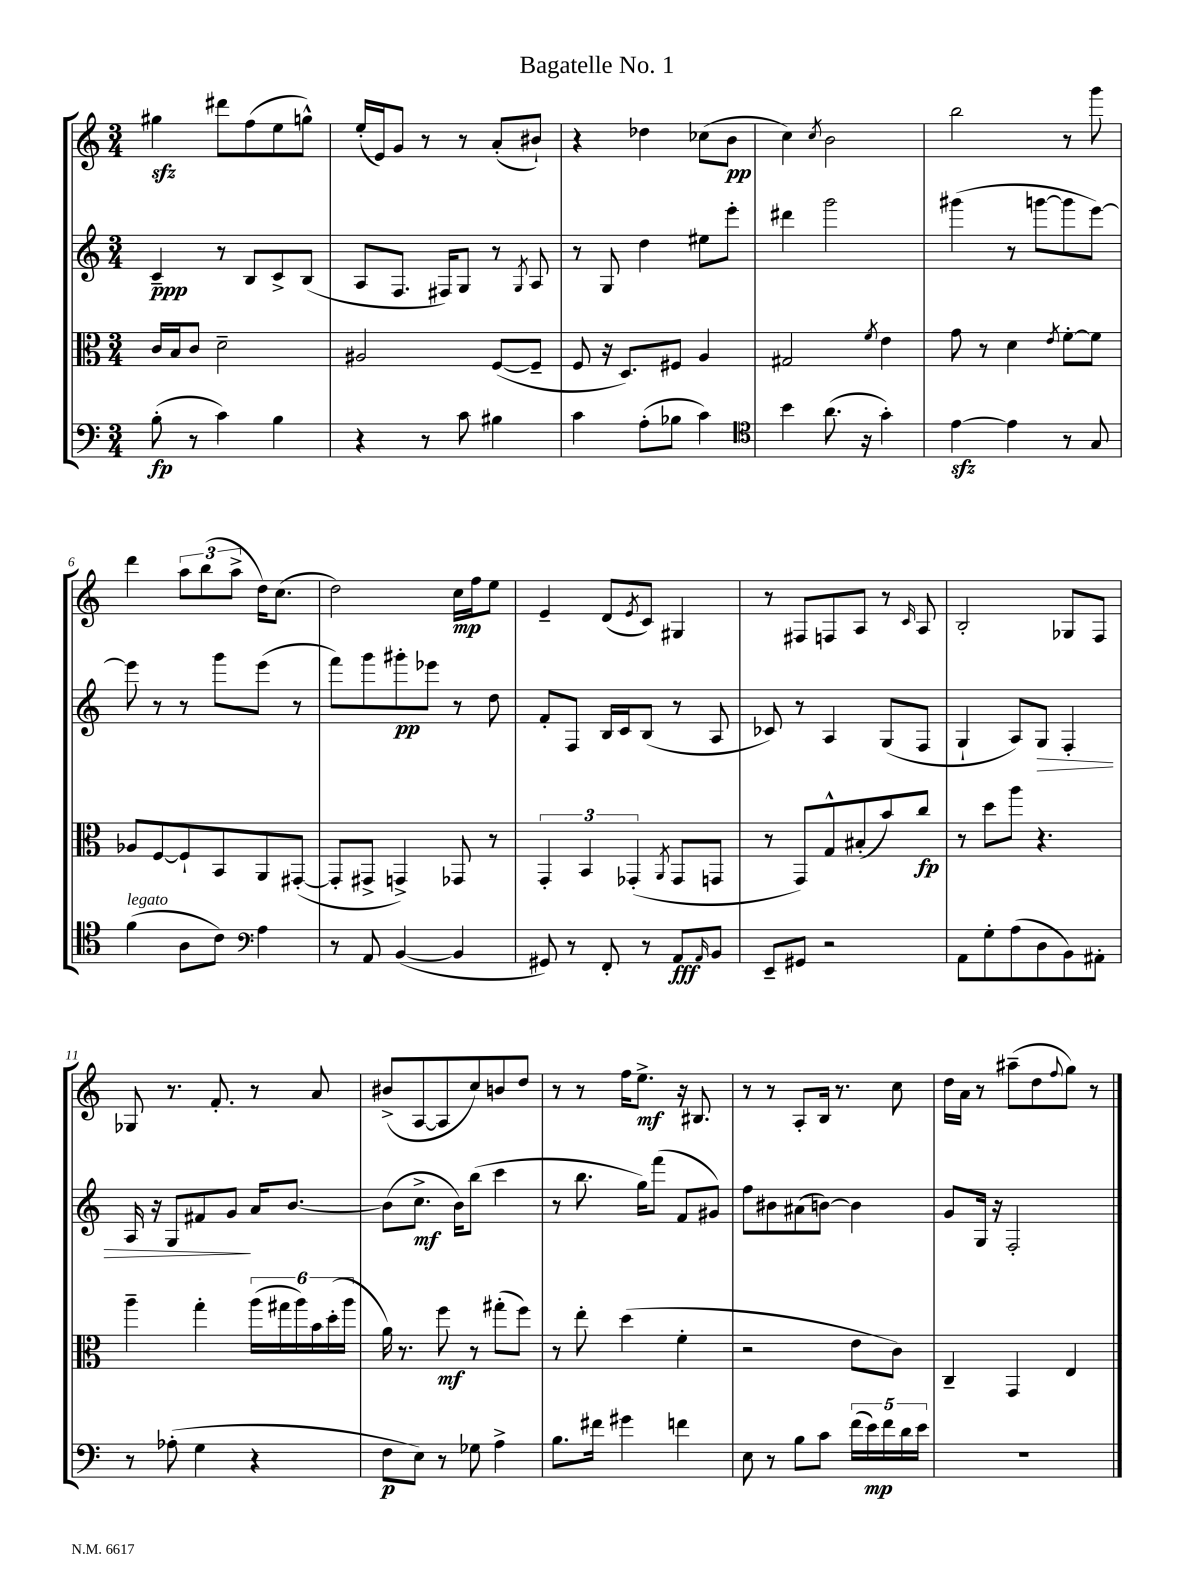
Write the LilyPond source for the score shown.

\header { title = "Bagatelle No. 1" }
<<
\new StaffGroup <<
\new Staff = "s0" {
    \clef treble \key c \major \numericTimeSignature \time 3/4
    gis''4\sfz dis'''8 f''8( e''8 g''8-^) |
    e''16-.( e'16) g'8 r8 r8 a'8-.( bis'8-!) |
    r4 des''4 ces''8( b'8\pp |
    c''4) \acciaccatura { c''8 } b'2 |
    b''2 r8 g'''8 |
    d'''4 \tuplet 3/2 { a''8 b''8( a''8-> } d''16) c''8.( |
    d''2) c''16\mp f''16 e''8 |
    e'4-- d'8( \acciaccatura { e'8 } c'8) gis4 |
    r8 fis8 f8 a8 r8 \grace { c'16 } a8 |
    b2-. ges8 f8 |
    ges8 r8. f'8.-. r8 a'8 |
    bis'8->( a8~ a8 c''8) b'8 d''8 |
    r8 r8 f''16 e''8.->\mf r16 bis8. |
    r8 r8 a8-. b16 r8. c''8 |
    d''16 a'16 r8 ais''8--( d''8 \appoggiatura { f''8 } g''8) r8 \bar "|." |
}
\new Staff = "s1" {
    \clef treble \key c \major \numericTimeSignature \time 3/4
    c'4--\ppp r8 b8 c'8-> b8( |
    a8 f8. fis16) g8 r8 \acciaccatura { g8 } a8 |
    r8 g8 d''4 eis''8 e'''8-. |
    dis'''4 g'''2 |
    gis'''4( r8 g'''8~ g'''8 e'''8~) |
    e'''8 r8 r8 g'''8 e'''8( r8 |
    f'''8) g'''8 gis'''8-.\pp ees'''8 r8 d''8 |
    f'8-. f8 b16 c'16 b8( r8 a8 |
    ces'8) r8 a4 g8( f8 |
    g4-! a8) g8\> f4-. |
    a16 r16 g8 fis'8 g'8\! a'16 b'8.~ |
    b'8( c''8.->\mf b'16) b''8( c'''4 |
    r8 b''8. g''16) f'''8( f'8 gis'8) |
    f''8 bis'8 ais'8( b'8~) b'4 |
    g'8 g16 r16 f2-. \bar "|." |
}
\new Staff = "s2" {
    \clef alto \key c \major \numericTimeSignature \time 3/4
    c'16 b16 c'8 d'2-- |
    ais2 f8~( f8-- |
    f8 r16 d8.) fis8 a4 |
    gis2 \acciaccatura { f'8 } e'4 |
    g'8 r8 d'4 \acciaccatura { e'8 } f'8~-. f'8 |
    aes8 f8~ f8-! b,8 a,8 gis,8~-.( |
    gis,8-. gis,8-> g,4->) ges,8 r8 |
    \tuplet 3/2 { g,4-. b,4 ges,4-.( } \acciaccatura { a,8 } ges,8 g,8 |
    r8 g,8) g8-^ bis8-.( b'8) c''8\fp |
    r8 d''8 a''8 r4. |
    a''4-- g''4-. \tuplet 6/4 { a''16( gis''16 a''16) b'16 d''16-.( a''16 } |
    a'16) r8. f''8\mf r8 gis''8-.( f''8) |
    r8 e''8-. d''4( f'4-. |
    r2 e'8 c'8) |
    c4-- g,4 e4 \bar "|." |
}
\new Staff = "s3" {
    \clef bass \key c \major \numericTimeSignature \time 3/4
    b8-.\fp( r8 c'4) b4 |
    r4 r8 c'8 bis4 |
    c'4 a8-.( bes8 c'4) |
    \clef tenor b'4 a'8.( r16 g'4-.) |
    e'4~\sfz e'4 r8 g8 |
    f'4^\markup { \italic "legato" }( a8 c'8) \clef bass a4 |
    r8 a,8 b,4~( b,4 |
    gis,8) r8 f,8-. r8 a,8\fff \grace { a,16 } b,8 |
    e,8-- gis,8 r2 |
    a,8 g8-. a8( d8 b,8) ais,8-. |
    r8 aes8-.( g4 r4 |
    f8\p e8) r8 ges8 a4-> |
    b8. fis'16 gis'4 f'4 |
    e8 r8 b8 c'8 \tuplet 5/4 { f'16( e'16\mp) f'16 d'16 e'16 } |
    R2. \bar "|." |
}
>>
>>
